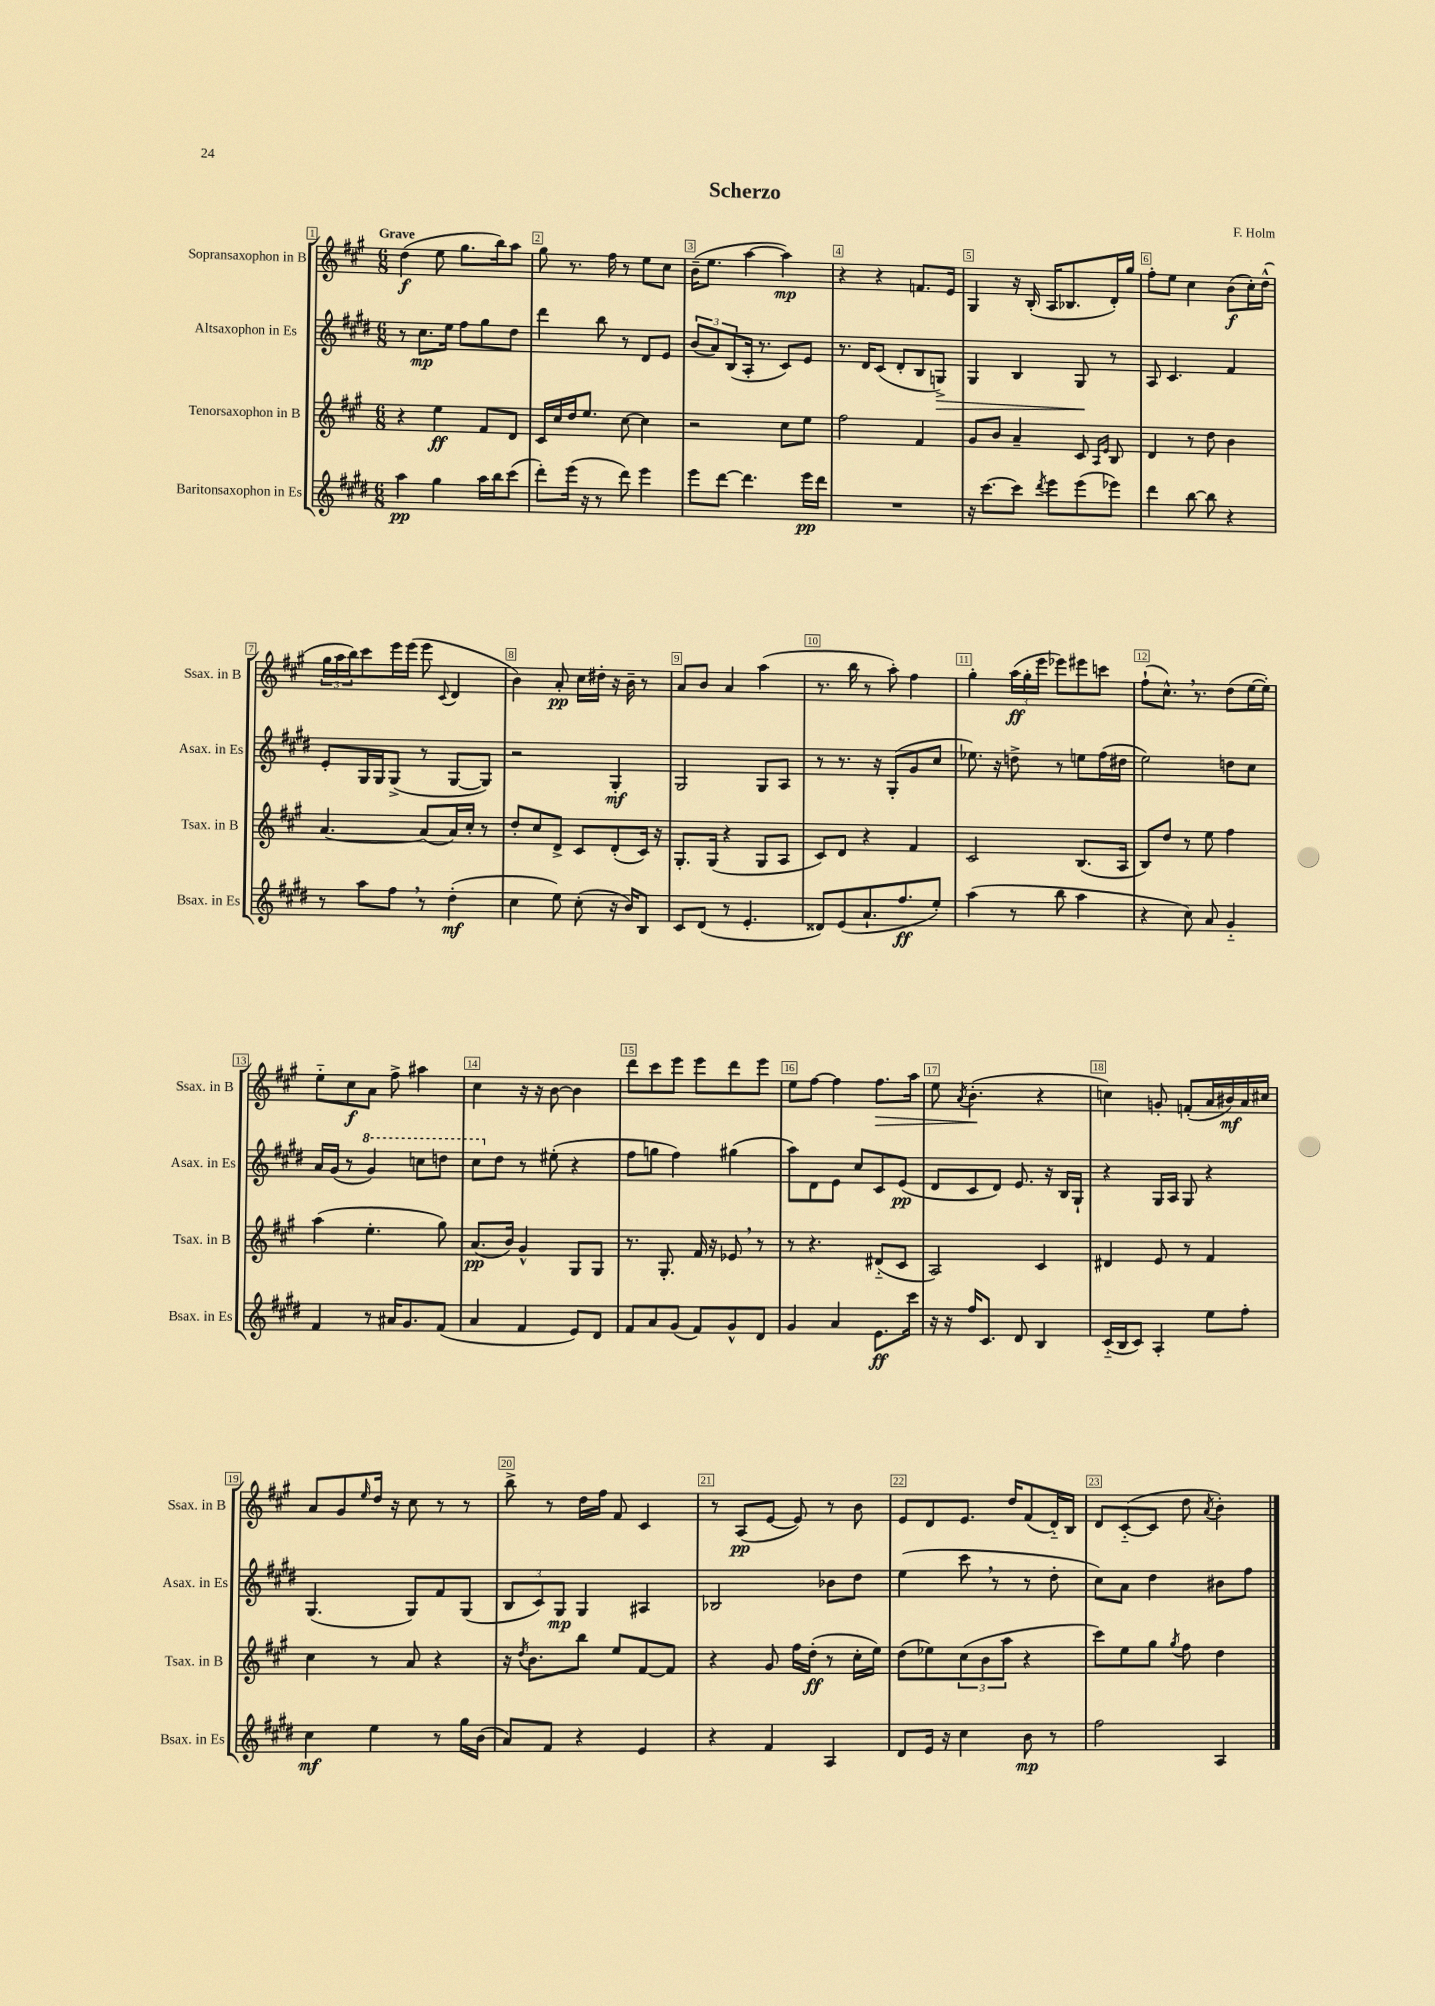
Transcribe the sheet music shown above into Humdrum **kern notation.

**kern	**dynam	**kern	**dynam	**kern	**dynam	**kern	**dynam
*part4	*part4	*part3	*part3	*part2	*part2	*part1	*part1
*staff4	*staff4	*staff3	*staff3	*staff2	*staff2	*staff1	*staff1
*I"Baritonsaxophon in Es	*	*I"Tenorsaxophon in B	*	*I"Altsaxophon in Es	*	*I"Sopransaxophon in B	*
*I'Bsax. in Es	*	*I'Tsax. in B	*	*I'Asax. in Es	*	*I'Ssax. in B	*
*clefG2	*	*clefG2	*	*clefG2	*	*clefG2	*
*k[f#c#g#d#]	*	*k[f#c#g#]	*	*k[f#c#g#d#]	*	*k[f#c#g#]	*
*M6/8	*	*M6/8	*	*M6/8	*	*M6/8	*
=1	=1	=1	=1	=1	=1	=1	=1
!	!	!	!	!	!	!LO:TX:a:B:t=Grave	!
4aa\	pp	4r	.	8r	.	(4dd\	f
.	.	.	.	8.cc#\L	mp	.	.
4gg#\	.	4ee\	ff	.	.	8ee\	.
.	.	.	.	16ee\Jk	.	.	.
.	.	.	.	8ff#\L	.	8.gg#\L	.
16aa\LL	.	8f#/L	.	8gg#\	.	.	.
16bb\J	.	.	.	.	.	16bb\k)	.
(8ccc#\J	.	8d/J	.	8dd#\J	.	8aa\J	.
=2	=2	=2	=2	=2	=2	=2	=2
8ddd#'\L)	.	16c#/LL	.	4ddd#\	.	8gg#\	.
.	.	16cc#/	.	.	.	.	.
(16eee\Jk	.	16dd/J	.	.	.	8.r	.
16r	.	8.ee/J	.	.	.	.	.
8r	.	.	.	8bb\	.	.	.
.	.	.	.	.	.	16ff#\	.
8ddd#\)	.	[8cc#\	.	8r	.	8r	.
4eee\	.	4cc#\]	.	8d#/L	.	8ee\L	.
.	.	.	.	8e/J	.	8cc#\J	.
=3	=3	=3	=3	=3	=3	=3	=3
8eee\L	.	2r	.	(12b/L	.	(16b~\KL	.
.	.	.	.	.	.	8.ee\J	.
.	.	.	.	12a/)	.	.	.
[8ddd#\J	.	.	.	.	.	.	.
.	.	.	.	(12B/	.	.	.
4.ddd#\]	.	.	.	16A'/Jk	.	[4aa\	.
.	.	.	.	8.r	.	.	.
.	.	8cc#\L	.	8c#/L)	.	4aa\])	mp
16eee\LL	pp	8ee\J	.	8e/J	.	.	.
16ddd#\JJ	.	.	.	.	.	.	.
=4	=4	=4	=4	=4	=4	=4	=4
2.r	.	2ff#\	.	8.r	.	4r	.
.	.	.	.	16d#/KL	.	.	.
.	.	.	.	(8c#/J	.	4r	.
.	.	.	.	8d#'/L	.	.	.
.	.	4f#/	.	8B/	.	8.fn/L	.
!	!	!	!	!	!LO:HP:b	!	!
.	.	.	.	8Gn^/J)	>	.	.
.	.	.	.	.	.	16e/Jk	.
=5	=5	=5	=5	=5	=5	=5	=5
16r	.	8g#/L	.	4G#/	.	4G#/	.
[8.ccc#\L	.	.	.	.	.	.	.
.	.	8b/J	.	.	.	.	.
8ccc#\J]	.	4a~/	.	4B/	.	16r	.
.	.	.	.	.	.	(16B'/	.
8qddd#/	.	.	.	.	.	.	.
8eee\L	.	.	.	.	.	16A/KL	.
.	.	.	.	.	.	8.B-X/	.
(8eee\	.	8c#/	.	8G#/	.	.	.
.	.	16qqA/LL	.	.	.	.	.
.	.	16qqe/JJ	.	.	.	.	.
8eee-X\J)	.	8B/	.	8r	]	16d'/L)	.
.	.	.	.	.	.	16gg#/JJ	.
=6	=6	=6	=6	=6	=6	=6	=6
4ddd#\	.	4d/	.	8A/	.	8ff#'\L	.
.	.	.	.	4.c#/	.	8ee\J	.
[8bb\	.	8r	.	.	.	4cc#\	.
8bb\]	.	8dd\	.	.	.	.	.
4r	.	4b\	.	4f#/	.	(8b\L	f
.	.	.	.	.	.	16cc#'\L)	.
.	.	.	.	.	.	(16dd^^\JJ	.
!!LO:LB:g=z
=7	=7	=7	=7	=7	=7	=7	=7
8r	.	[4.a/	.	8e'/L	.	24gg#\LL	.
.	.	.	.	.	.	24aa\	.
.	.	.	.	.	.	24bb\J)	.
8aa\L	.	.	.	16G#/L	.	8ccc#\	.
.	.	.	.	16G#/J	.	.	.
8ff#,\J	.	.	.	(8G#^/J	.	16eee\L	.
.	.	.	.	.	.	(16eee\JJ	.
8r	.	(8a/L]	.	8r	.	8eee\	.
.	.	.	.	.	.	8qqc#/	.
(4dd#'\	mf	16a/L)	.	[8G#/L	.	4d/	.
.	.	16cc#'/JJ	.	.	.	.	.
.	.	8r	.	8G#/J])	.	.	.
=8	=8	=8	=8	=8	=8	=8	=8
4cc#\	.	8dd'/L	.	2r	.	4b\)	.
.	.	8cc#/	.	.	.	.	.
8ee\)	.	8d^/J	.	.	.	8a'/	pp
(8cc#'\	.	8c#/L	.	.	.	16cc#\LL	.
.	.	.	.	.	.	16dd#X'\JJ	.
16r	.	(8d'/	.	4G#'/	mf	16r	.
16b/KL)	.	.	.	.	.	16b~\	.
8B/J	.	16c#/Jk)	.	.	.	8r	.
.	.	16r	.	.	.	.	.
=9	=9	=9	=9	=9	=9	=9	=9
8c#/L	.	8.G#'/L	.	2G#/	.	8a/L	.
(8d#/J	.	.	.	.	.	8b/J	.
.	.	(16G#/Jk	.	.	.	.	.
8r	.	4r	.	.	.	4a/	.
4.e'/	.	.	.	.	.	.	.
.	.	8G#/L	.	8G#/L	.	(4aa\	.
.	.	8A/J	.	8A/J	.	.	.
=10	=10	=10	=10	=10	=10	=10	=10
8d##X/L)	.	8c#/L)	.	8r	.	8.r	.
(8e/	.	8d/J	.	8.r	.	.	.
.	.	.	.	.	.	16bb\	.
8.a`/	.	4r	.	.	.	8r	.
.	.	.	.	16r	.	.	.
.	.	.	.	(8G#'/L	.	8aa'\)	.
8.ff#/	ff	.	.	.	.	.	.
.	.	4f#/	.	8g#/	.	4ff#\	.
8ee'/J)	.	.	.	8cc#/J	.	.	.
=11	=11	=11	=11	=11	=11	=11	=11
(4aa\	.	2c#/	.	8.ee-X\)	.	4gg#'\	.
.	.	.	.	16r	.	.	.
8r	.	.	.	8ddn^\	.	(24aa\LL	ff
.	.	.	.	.	.	24gg#'\	.
.	.	.	.	.	.	24eee\JJ	.
8bb\	.	.	.	8r	.	8eee-X\L)	.
4aa\	.	(8.B/L	.	8een\L	.	8eee#X\	.
.	.	.	.	(16ff#\L	.	8cccn\J	.
.	.	16A/Jk	.	16dd#X\JJ	.	.	.
=12	=12	=12	=12	=12	=12	=12	=12
4r	.	8B/L)	.	2ee\)	.	(8ff#`\L	.
.	.	8dd/J	.	.	.	8.cc#^^,\J)	.
8cc#\)	.	8r	.	.	.	.	.
.	.	.	.	.	.	8.r	.
8a/	.	8ee\	.	.	.	.	.
4g#/	.	4ff#\	.	8ddn\L	.	(8dd\L	.
.	.	.	.	8cc#\J	.	[16ee\L	.
.	.	.	.	.	.	16ee'\JJ])	.
!!LO:LB:g=z
=13	=13	=13	=13	=13	=13	=13	=13
4f#/	.	(4aa\	.	16a/LL	.	8ee\L	.
.	.	.	.	(16g#/JJ	.	.	.
.	.	.	.	8r	.	8cc#\	f
*	*	*	*	*8va	*	*	*
8r	.	4.ee'\	.	4gg#/)	.	8a\J	.
16a#X/KL	.	.	.	.	.	8ff#^\	.
8.g#/	.	.	.	.	.	.	.
.	.	.	.	8cccn\L	.	4aa#X\	.
(8f#/J	.	8gg#\)	.	8dddn\J	.	.	.
=14	=14	=14	=14	=14	=14	=14	=14
4a/	.	(8.a/L	pp	8ccc#\L	.	4cc#\	.
*	*	*	*	*X8va	*	*	*
.	.	.	.	8dd#\J	.	.	.
.	.	16b/Jk)	.	.	.	.	.
4f#/	.	4g#^^/	.	8r	.	16r	.
.	.	.	.	.	.	16r	.
.	.	.	.	(8ee#X'\	.	[8b\	.
8e/L)	.	8G#/L	.	4r	.	4b\]	.
8d#/J	.	8G#/J	.	.	.	.	.
=15	=15	=15	=15	=15	=15	=15	=15
8f#/L	.	8.r	.	8ff#\L	.	8ddd\L	.
8a/	.	.	.	8ggn\J	.	8ccc#\	.
.	.	8.G#'/	.	.	.	.	.
(8g#/J	.	.	.	4ff#\)	.	8eee\J	.
8f#/L)	.	16f#/	.	.	.	8eee\L	.
.	.	16r	.	.	.	.	.
8g#^^/	.	8e-X,/	.	(4gg#X\	.	8ddd\	.
8d#/J	.	8r	.	.	.	8eee\J	.
=16	=16	=16	=16	=16	=16	=16	=16
4g#/	.	8r	.	8aa\L)	.	8ee\L	.
.	.	4.r	.	8d#\	.	[8ff#\J	.
4a/	.	.	.	8e\J	.	4ff#\]	.
.	.	.	.	8cc#/L	.	.	.
!	!	!	!	!	!	!	!LO:HP:b
8.e\L	ff	(8d#X/L	.	8c#/	.	8.ff#\L	>
.	.	8c#/J	.	(8e/J	pp	.	.
16ccc#\Jk	.	.	.	.	.	16aa\Jk	.
=17	=17	=17	=17	=17	=17	=17	=17
16r	.	2A/)	.	8d#/L	.	8ee\	.
16r	.	.	.	.	.	.	.
.	.	.	.	.	.	8qa/	.
16ff#/KL	.	.	.	8c#/	.	(4.b'\	.
8.c#/J	.	.	.	.	.	.	.
.	.	.	.	8d#/J)	.	.	.
8d#/	.	.	.	8.e/	.	.	.
4B/	.	4c#/	.	.	.	4r	]
.	.	.	.	16r	.	.	.
.	.	.	.	16B/LL	.	.	.
.	.	.	.	16G#`/JJ	.	.	.
=18	=18	=18	=18	=18	=18	=18	=18
(16c#/LL	.	4d#X/	.	4r	.	4ccn\)	.
16B/J	.	.	.	.	.	.	.
8c#/J)	.	.	.	.	.	.	.
4A'/	.	8e/	.	16G#/LL	.	8gn'/	.
.	.	.	.	16A/JJ	.	.	.
.	.	8r	.	8G#/	.	(8fn'/L	.
8ee\L	.	4f#/	.	4r	.	16a/L	.
.	.	.	.	.	.	16b#X/)	mf
8ff#'\J	.	.	.	.	.	16a/	.
.	.	.	.	.	.	16cc#X/JJ	.
!!LO:LB:g=z
=19	=19	=19	=19	=19	=19	=19	=19
4cc#\	mf	4cc#\	.	(4.G#/	.	8a/L	.
.	.	.	.	.	.	8g#/	.
.	.	.	.	.	.	16qqee/	.
4ee\	.	8r	.	.	.	16dd/Jk	.
.	.	.	.	.	.	16r	.
.	.	8a/	.	8G#/L)	.	8cc#\	.
8r	.	4r	.	8f#/	.	8r	.
16gg#\LL	.	.	.	(8G#/J	.	8r	.
(16b\JJ	.	.	.	.	.	.	.
=20	=20	=20	=20	=20	=20	=20	=20
8a/L)	.	16r	.	12B/L	.	8bb^\	.
.	.	8qdd/	.	.	.	.	.
.	.	8.b\L	.	.	.	.	.
.	.	.	.	12c#/)	.	.	.
8f#/J	.	.	.	.	.	8r	.
.	.	.	.	12G#/J	mp	.	.
4r	.	8bb\J	.	4G#/	.	16dd\LL	.
.	.	.	.	.	.	16ff#\JJ	.
.	.	8ee/L	.	.	.	8f#/	.
4e/	.	[8f#/	.	4A#X/	.	4c#/	.
.	.	8f#/J]	.	.	.	.	.
=21	=21	=21	=21	=21	=21	=21	=21
4r	.	4r	.	2B-X/	.	8r	.
.	.	.	.	.	.	(8A/L	pp
4f#/	.	8g#/	.	.	.	[8e/J	.
.	.	16ff#\LL	.	.	.	8e/])	.
.	.	(16dd'\JJ	ff	.	.	.	.
4A/	.	8r	.	8b-X\L	.	8r	.
.	.	16cc#'\LL	.	8dd#\J	.	8b\	.
.	.	16ee\JJ)	.	.	.	.	.
=22	=22	=22	=22	=22	=22	=22	=22
8d#/L	.	(8dd\L	.	(4ee\	.	8e/L	.
16e/Jk	.	8ee-X\)	.	.	.	8d/	.
16r	.	.	.	.	.	.	.
4cc#\	.	(12cc#\	.	8ccc#,\	.	8.e/J	.
.	.	12b\	.	.	.	.	.
.	.	.	.	8r	.	.	.
.	.	12aa\J	.	.	.	.	.
.	.	.	.	.	.	16dd/KL	.
8b\	mp	4r	.	8r	.	(8f#/	.
8r	.	.	.	8dd#'\	.	16d/L)	.
.	.	.	.	.	.	16B/JJ	.
=23	=23	=23	=23	=23	=23	=23	=23
2ff#\	.	8ccc#\L)	.	8cc#\L)	.	8d/L	.
.	.	8ee\	.	8a\J	.	([8c#/	.
.	.	8gg#\J	.	4dd#\	.	8c#/J]	.
.	.	8qgg#/	.	.	.	.	.
.	.	8ff#\	.	.	.	8dd\	.
.	.	.	.	.	.	8qa/	.
4A/	.	4dd\	.	8b#X\L	.	4b'\)	.
.	.	.	.	8ff#\J	.	.	.
==	==	==	==	==	==	==	==
*-	*-	*-	*-	*-	*-	*-	*-
